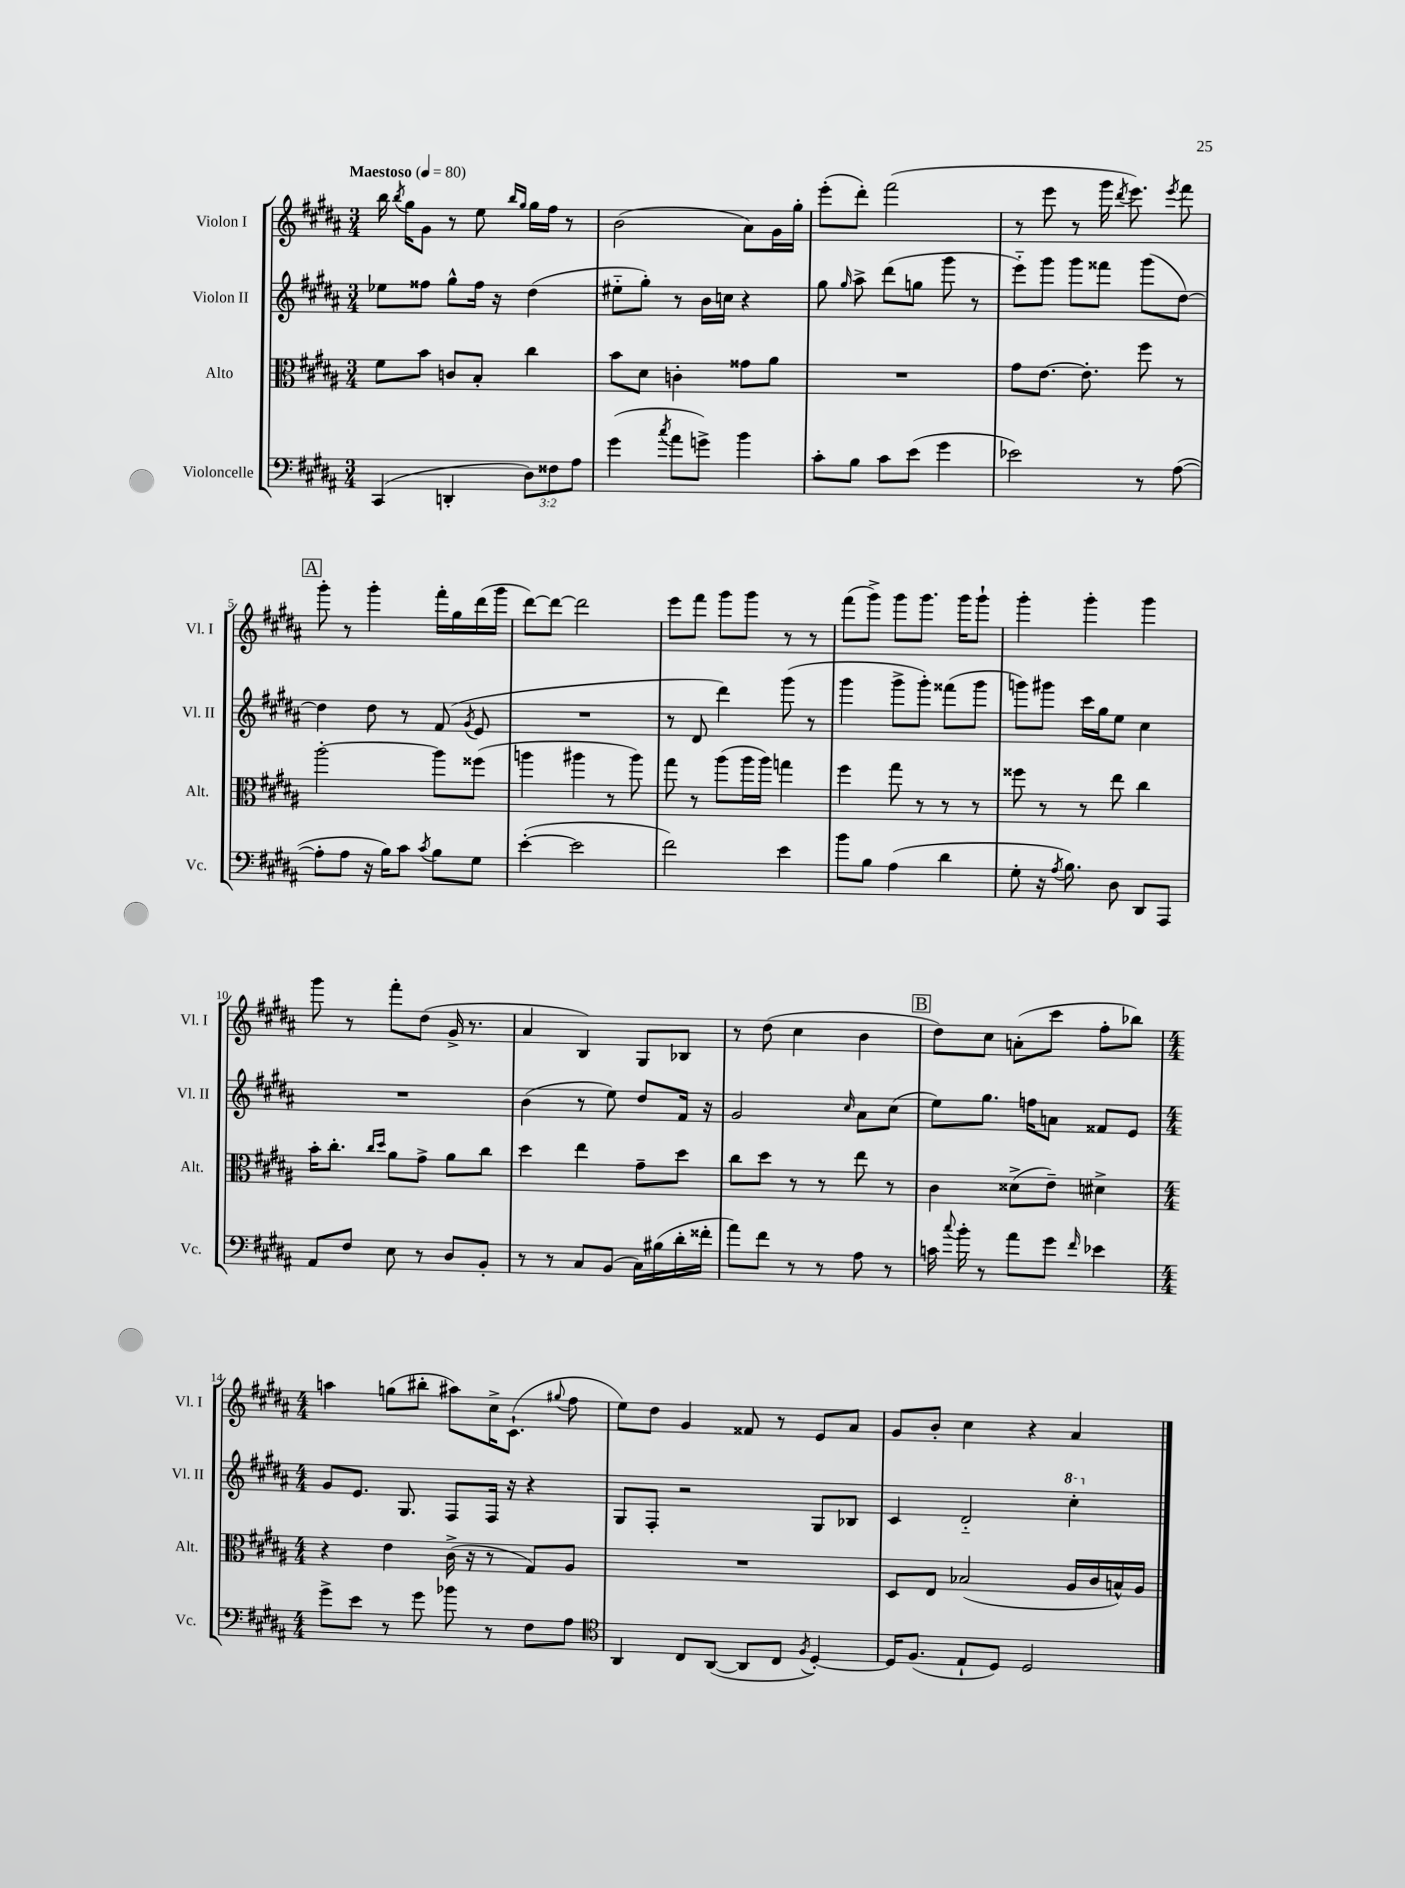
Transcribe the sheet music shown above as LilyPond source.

<<
\new StaffGroup <<
\new Staff = "s0" \with { instrumentName = "Violon I" shortInstrumentName = "Vl. I" } {
    \clef treble \key b \major \numericTimeSignature \time 3/4 \tempo "Maestoso" 4 = 80
    \autoBeamOff b''16 \acciaccatura { b''8 } gis''16[ gis'8] r8 e''8 \grace { b''16[ gis''16] } gis''16[ fis''16] r8 |
    b'2( ais'8[) gis'16 gis''16]-. |
    e'''8[-.( dis'''8]-.) fis'''2( |
    r8 e'''8 r8 gis'''16 \acciaccatura { dis'''8 } e'''8.) \acciaccatura { e'''8 } fis'''8 |
    \mark \markup { \box "A" } gis'''8-. r8 gis'''4-. fis'''16[-. gis''16 dis'''16( gis'''16] |
    dis'''8[~) dis'''8]~ dis'''2 |
    e'''8[ fis'''8] gis'''8[ gis'''8] r8 r8 |
    fis'''8[( gis'''8]->) gis'''8[ gis'''8.] gis'''16[ gis'''8]-! |
    gis'''4-. gis'''4-. gis'''4 |
    gis'''8 r8 fis'''8[-. dis''8]( gis'16-> r8. |
    ais'4 b4) gis8[ bes8] |
    r8 dis''8( cis''4 b'4 |
    \mark \markup { \box "B" } dis''8[) cis''8] a'8[-.( cis'''8] fis''8[-. bes''8]) |
    \numericTimeSignature \time 4/4 a''4 g''8[( bis''8]-. ais''8[) cis''16-> cis'8.]-!( \appoggiatura { gis''8 } fis''8 |
    e''8[) dis''8] gis'4 fisis'8 r8 e'8[ ais'8] |
    gis'8[ b'8]-. cis''4 r4 ais'4 \bar "|." |
}
\new Staff = "s1" \with { instrumentName = "Violon II" shortInstrumentName = "Vl. II" } {
    \clef treble \key b \major \numericTimeSignature \time 3/4
    \autoBeamOff ees''8[ fisis''8] gis''8[-^ fisis''16] r16 dis''4( |
    eis''8[-_ gis''8]-.) r8 b'16[ c''16] r4 |
    gis''8 \grace { gis''16 } ais''8-> dis'''8[( g''8] gis'''8 r8 |
    e'''8[-_) gis'''8] gis'''8[ fisis'''8] gis'''8[( dis''8]~) |
    \mark \markup { \box "A" } dis''4 dis''8 r8 fis'8( \acciaccatura { gis'8 } e'8 |
    R2. |
    r8 dis'8 dis'''4) gis'''8( r8 |
    gis'''4 gis'''8[-> gis'''8]-.) fisis'''8[( gis'''8] |
    g'''8[) gis'''8] cis'''16[ gis''16 e''8] cis''4 |
    R2. |
    b'4( r8 e''8) dis''8[ fis'16] r16 |
    gis'2 \grace { cis''16 } ais'8[ cis''8]( |
    \mark \markup { \box "B" } e''8[) gis''8.] f''16[ a'8] fisis'8[ e'8] |
    \numericTimeSignature \time 4/4 gis'8[ e'8.] gis8. fis8[ fis16] r16 r4 |
    gis8[ fis8]-. r2 gis8[ bes8] |
    cis'4 dis'2-_ \ottava #1 cis'''4-. \ottava #0 \bar "|." |
}
\new Staff = "s2" \with { instrumentName = "Alto" shortInstrumentName = "Alt." } {
    \clef alto \key b \major \numericTimeSignature \time 3/4
    \autoBeamOff fis'8[ b'8] c'8[ b8]-. cis''4 |
    b'8[ dis'8] c'4-. gisis'8[ ais'8] |
    R2. |
    gis'8[ e'8.]~ e'8.-. fis''8 r8 |
    \mark \markup { \box "A" } ais''2~-. ais''8[ fisis''8]( |
    a''4 ais''4 r8 ais''8) |
    gis''8 r8 ais''8[( ais''16 ais''16]) g''4 |
    fis''4 gis''8 r8 r8 r8 |
    fisis''8 r8 r8 e''8 cis''4 |
    b'16[-. cis''8.]-. \grace { cis''16[ dis''16] } ais'8[ gis'8]-> ais'8[ cis''8] |
    dis''4 e''4 gis'8[-- dis''8] |
    cis''8[ dis''8] r8 r8 e''8 r8 |
    \mark \markup { \box "B" } cis'4 disis'8[->( e'8]--) dis'4-> |
    \numericTimeSignature \time 4/4 r4 e'4 cis'16->( r16 r8 gis8[) ais8] |
    R1 |
    dis8[ e8] bes2( ais16[ cis'16 b16-^) ais16] \bar "|." |
}
\new Staff = "s3" \with { instrumentName = "Violoncelle" shortInstrumentName = "Vc." } {
    \clef bass \key b \major \numericTimeSignature \time 3/4 \override Staff.TupletNumber.text = #tuplet-number::calc-fraction-text
    \autoBeamOff cis,4( d,4-. \tuplet 3/2 { dis8[) fisis8 ais8] } |
    gis'4( \acciaccatura { cis''8 } ais'8[ g'8]->) b'4 |
    cis'8[-. b8] cis'8[ e'8]( gis'4 |
    ees'2) r8 ais8~( |
    \mark \markup { \box "A" } ais8[-. ais8] r16 b16[) cis'8] \acciaccatura { cis'8 } b8[ gis8] |
    e'4~-.( e'2 |
    fis'2) e'4 |
    b'8[ b8] ais4( dis'4 |
    gis8-. r16 \acciaccatura { ais8 } b8.) dis8 dis,8[ ais,,8] |
    ais,8[ fis8] e8 r8 dis8[ b,8]-. |
    r8 r8 cis8[ b,8]( cis16[) bis16( dis'16-. fisis'16]-. |
    ais'8[) fis'8] r8 r8 ais8 r8 |
    \mark \markup { \box "B" } c'16 \appoggiatura { cis''8 } b'16-. r8 ais'8[ gis'8] \grace { fis'16 } ees'4 |
    \numericTimeSignature \time 4/4 gis'8[-> e'8] r8 gis'8 bes'8 r8 fis8[ ais8] |
    \clef tenor ais,4 cis8[ ais,8]~( ais,8[ cis8] \acciaccatura { fis8 } dis4~-.) |
    dis16[ fis8.]( e8[-! dis8]) dis2 \bar "|." |
}
>>
>>
